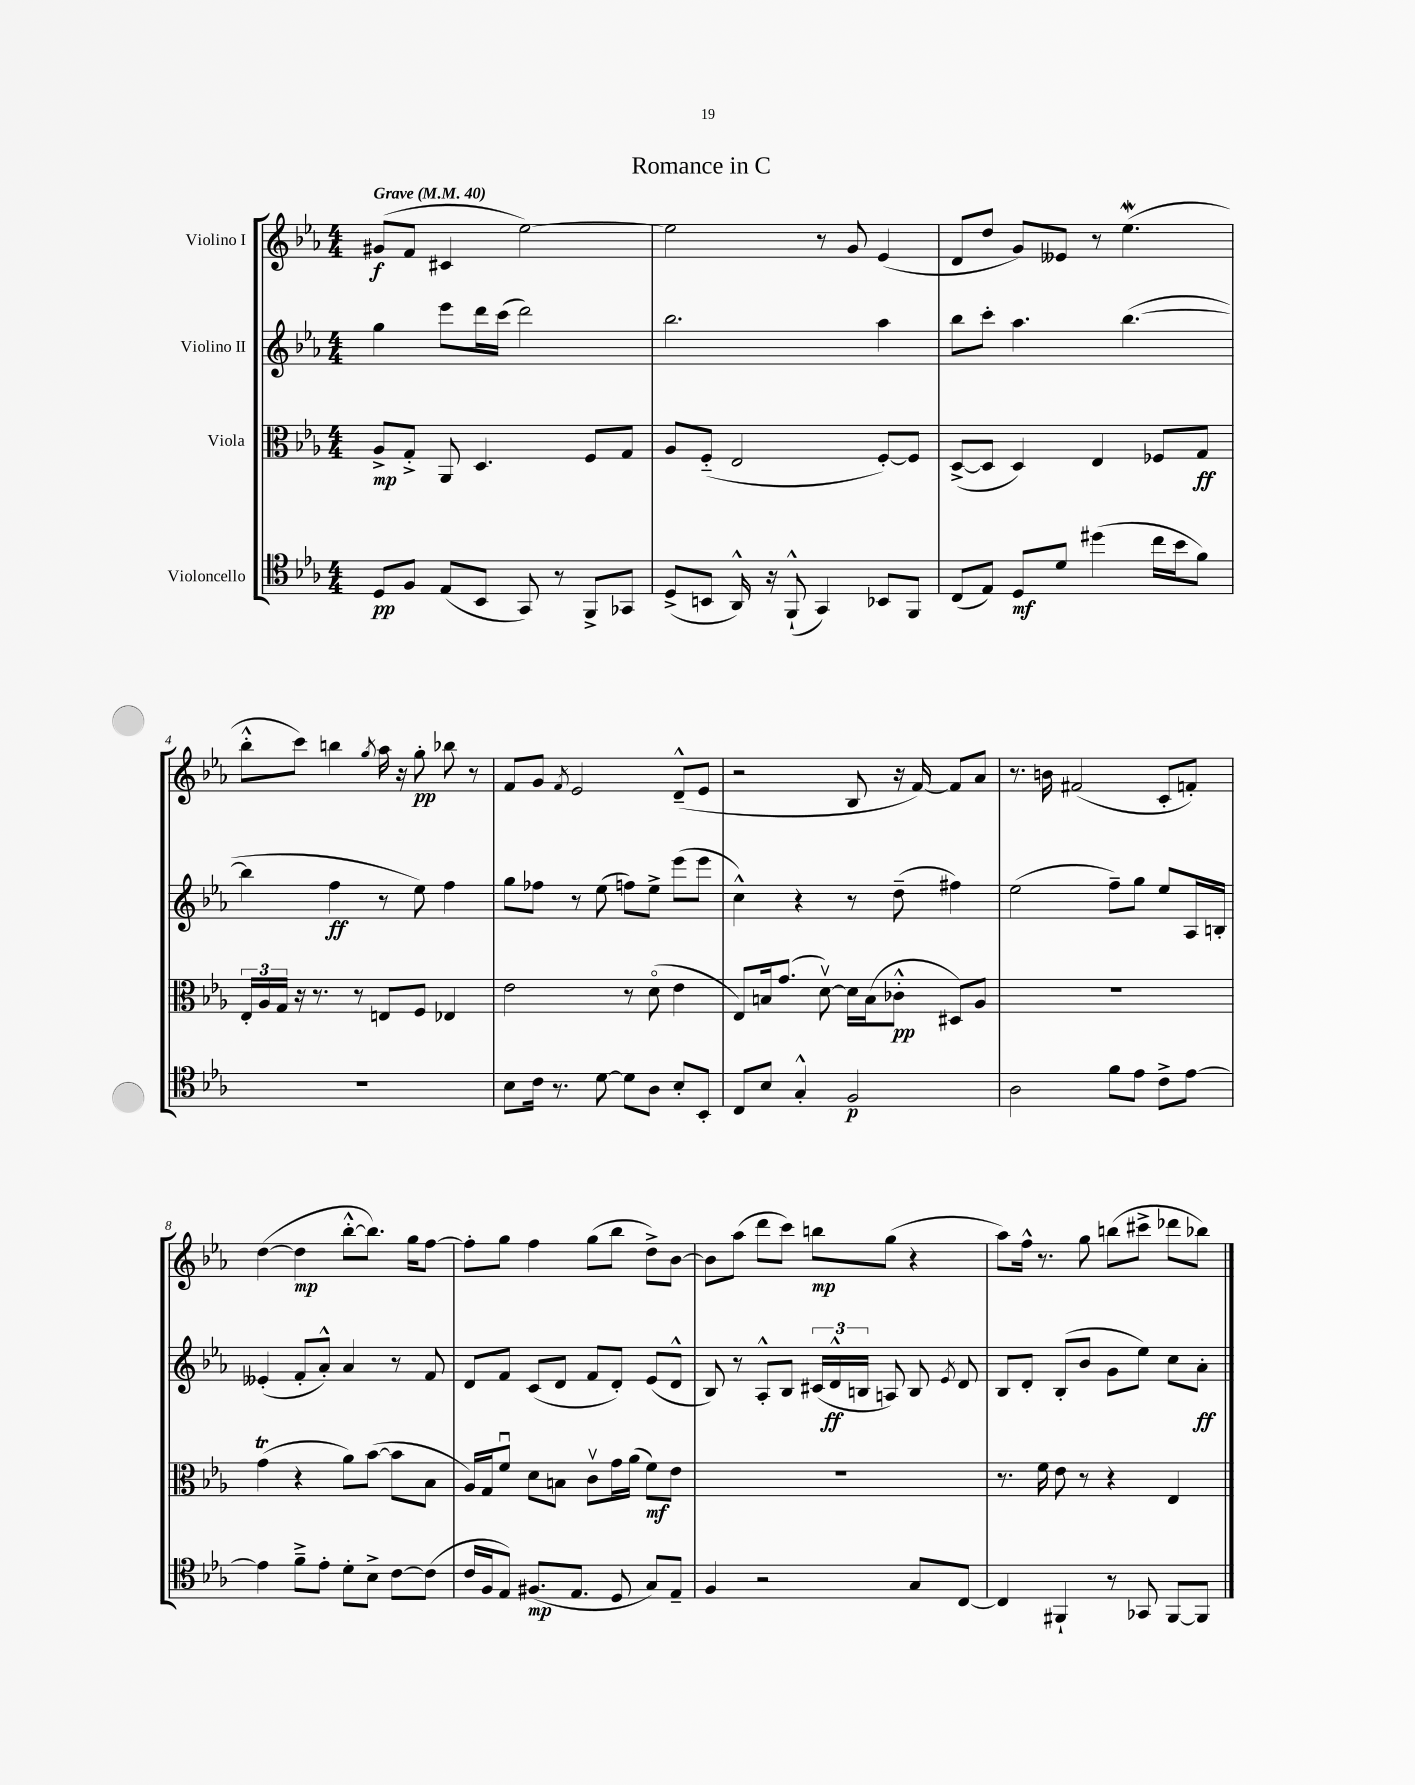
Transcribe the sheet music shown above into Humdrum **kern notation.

**kern	**kern	**kern	**kern
*staff4	*staff3	*staff2	*staff1
*clefC4	*clefC3	*clefG2	*clefG2
*k[b-e-a-]	*k[b-e-a-]	*k[b-e-a-]	*k[b-e-a-]
*M4/4	*M4/4	*M4/4	*M4/4
*MM40	*MM40	*MM40	*MM40
8D	8A-^	4gg	(8g#
8F	8G'^	.	8f
(8E-	8AA-	8eee-	4c#
8BB-	4.D	16ddd	.
.	.	(16ccc	.
8GG)	.	2ddd)	[2ee-)
8r	.	.	.
8FF^	8F	.	.
8GG-	8G	.	.
=	=	=	=
(8D^	8A-	2.bb-	2ee-]
8BB	(8F'~	.	.
16AA-^^)	2E-	.	.
16r	.	.	.
(8FF`^^	.	.	.
4GG)	.	.	8r
.	.	.	8g
8BB-	[8F')	4aa-	(4e-
8FF	8F]	.	.
=	=	=	=
(8C	([8D^	8bb-	8d
8E-)	8D]	8ccc'	8dd
8D	4D)	4.aa-	8g)
8d	.	.	8e--
(4dd#	4E-	.	8r
.	.	([4.bb-	(4.ee-
16cc	8F-	.	.
16b-	.	.	.
8f)	8G	.	.
=	=	=	=
1r	24E-'	4bb-]	8bb-'^^
.	24A-	.	.
.	24G	.	.
.	16r	.	8ccc)
.	8.r	.	.
.	.	4ff	4bb
.	8r	.	.
.	.	.	8qgg
.	8E	8r	16aa-
.	.	.	16r
.	8F	8ee-)	8gg'
.	4E-	4ff	8bb-
.	.	.	8r
=	=	=	=
8B-	2e-	8gg	8f
16c	.	8ff-	8g
8.r	.	.	.
.	.	.	8qf
.	.	8r	2e-
[8d	.	(8ee-	.
8d]	8r	8ff)	.
8A-	(8do	8ee-^	.
8B-'	4e-	(8eee-	(8d~^^
8BB-'	.	8eee-	8e-
=	=	=	=
8C	8E-)	4cc^^)	2r
8B-	16B	.	.
.	(8.g	.	.
4G'^^	.	4r	.
.	[8dv)	.	.
2F	16d]	8r	8B-
.	(16B	.	.
.	8c-'^^	(8dd~	16r
.	.	.	[16f)
.	8D#)	4ff#)	8f]
.	8A-	.	8a-
=	=	=	=
2A-	1r	(2ee-	8.r
.	.	.	16b
.	.	.	(2f#
8f	.	8ff~)	.
8e-	.	8gg	.
8c^	.	8ee-	8c'
[8e-	.	16A-	8f')
.	.	16B'	.
=	=	=	=
4e-]	(4g	(4e--'	([4dd
8f~^	4r	8f'	4dd]
8e-'	.	8a-'^^)	.
8d'	8a-)	4a-	[8bb-'^^
8B-^	([8b-	.	8.bb-])
[8c	8b-]	8r	.
.	.	.	16gg
(8c]	8B-	8f	[8ff
=	=	=	=
16c	16A-)	8d	8ff']
16F	16G	.	.
8E-)	8fu	8f	8gg
(8.F#	8d	(8c	4ff
.	8B	8d	.
8.E-	.	.	.
.	8cv	8f	(8gg
8D	16g	8d')	8bb-
.	(16a-	.	.
8G)	8f)	(8e-	8dd^)
8E-~	8e-	8d^^	[8b-
=	=	=	=
4F	1r	8B-)	8b-]
.	.	8r	(8aa-
2r	.	8A-'^^	8ddd
.	.	8B-	8ccc)
.	.	(24c#	8bb
.	.	24d^^	.
.	.	24B	.
.	.	8A)	(8gg
8G	.	8B	4r
.	.	8qe-	.
[8C	.	8d	.
=	=	=	=
4C]	8.r	8B-	8aa-)
.	.	8d'	16ff^^
.	16f	.	8.r
4FF#`	8e-	(8B-'	.
.	8r	8b-	8gg
8r	4r	8g	(8bb
8GG-	.	8ee-)	8ccc#^
[8FF#	4E-	8cc	8ddd-
8FF#]	.	8a-'	8bb-)
==	==	==	==
*-	*-	*-	*-
